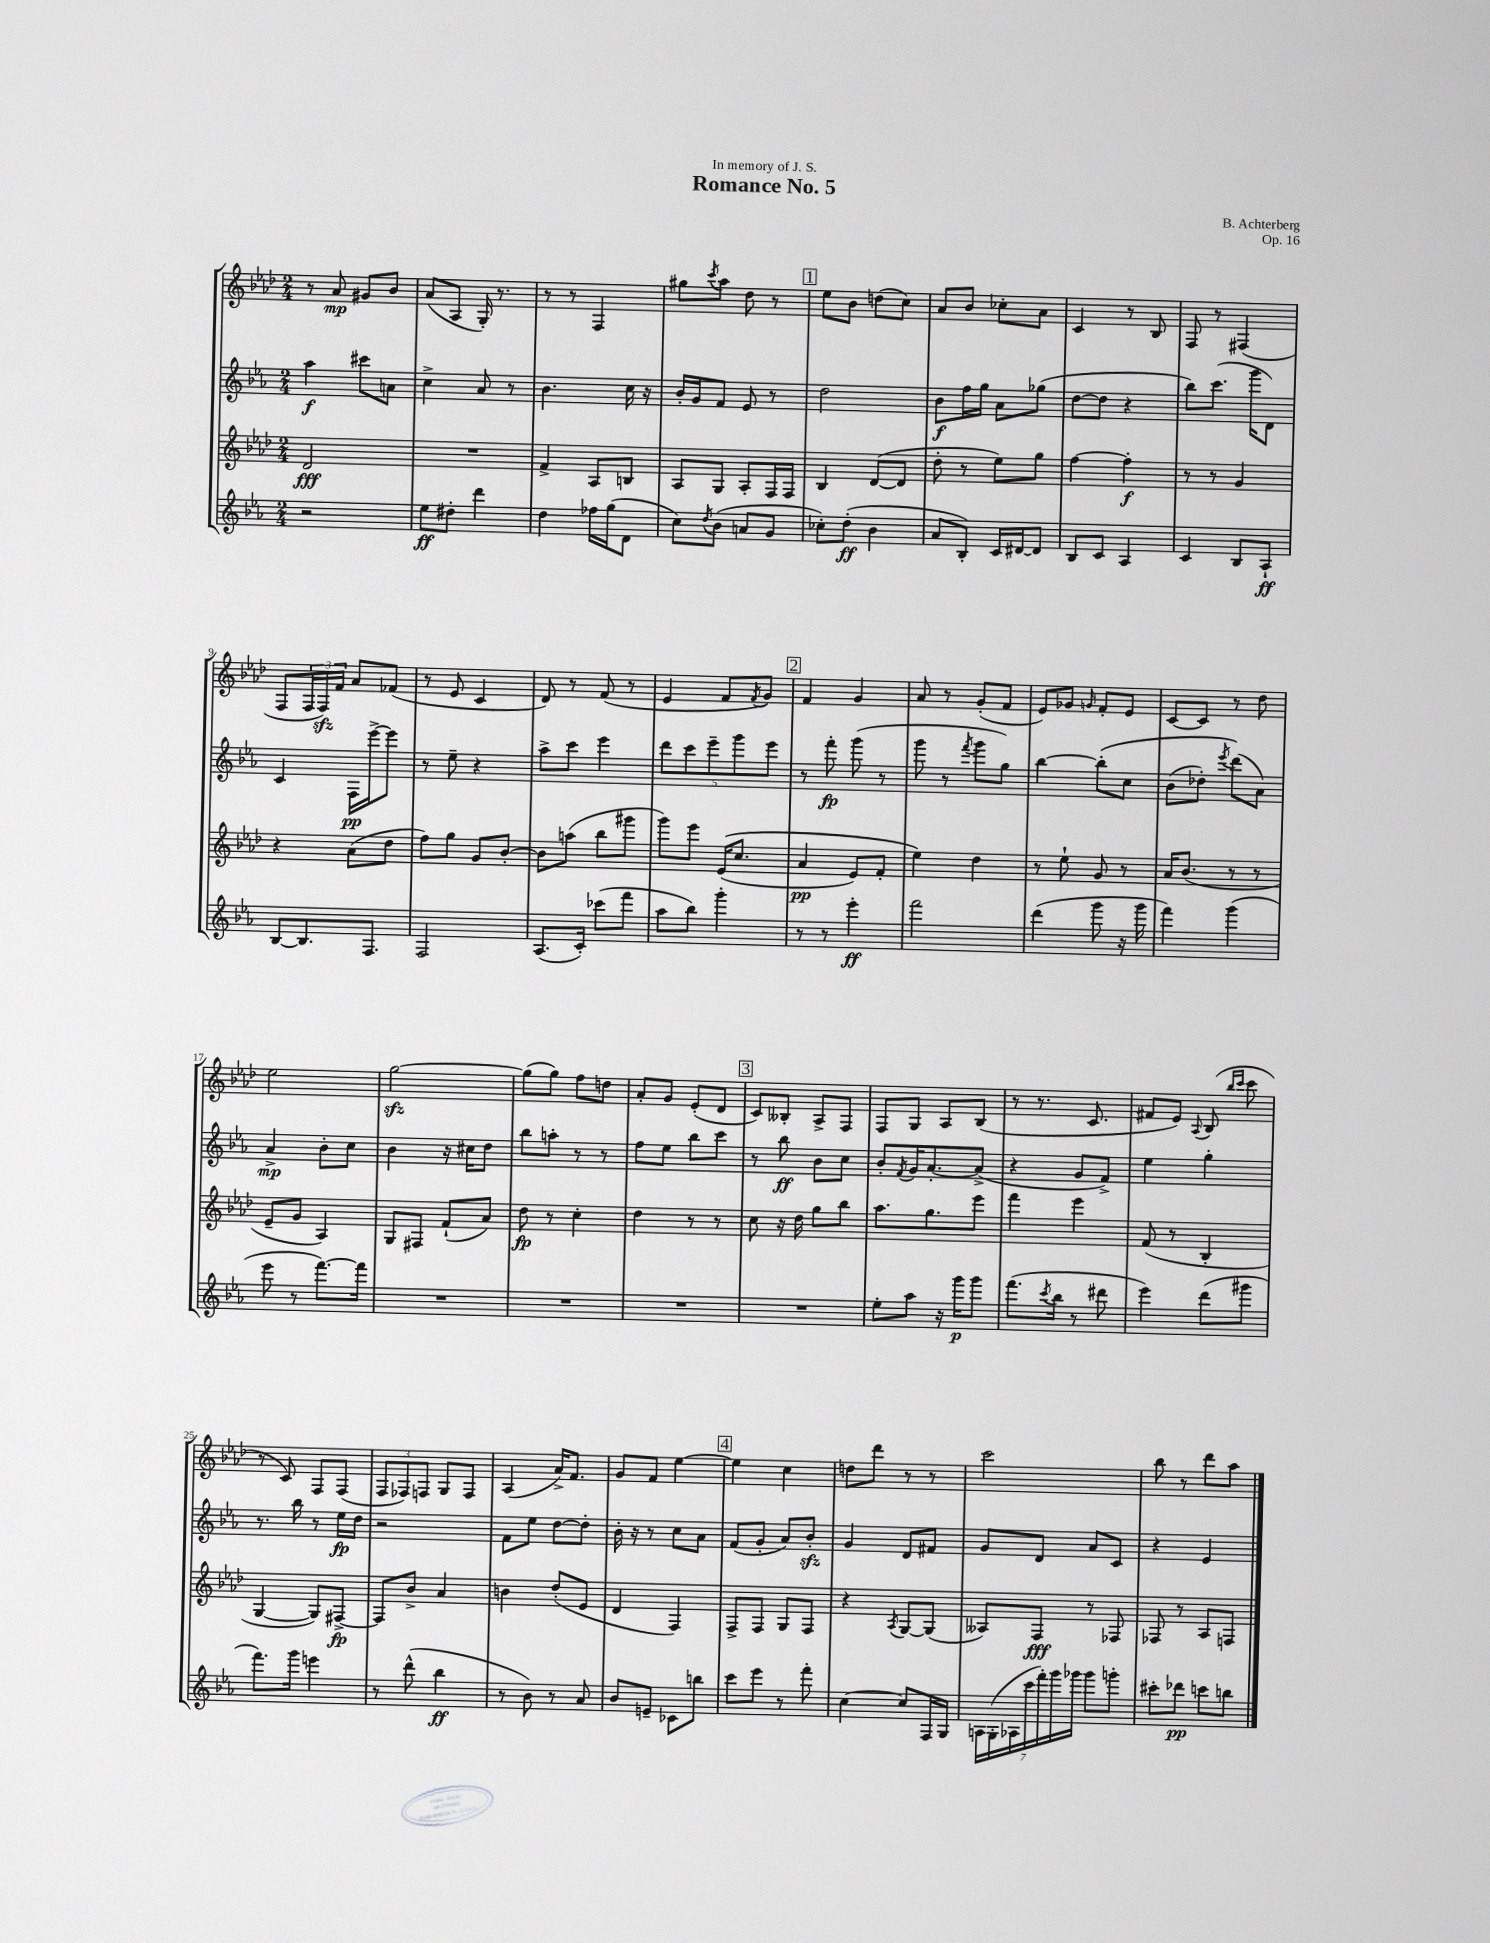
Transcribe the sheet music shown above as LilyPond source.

\header { title = "Romance No. 5" composer = "B. Achterberg" dedication = "In memory of J. S." opus = "Op. 16" }
<<
\new StaffGroup <<
\new Staff = "s0" {
    \clef treble \key aes \major \numericTimeSignature \time 2/4
    r8 aes'8\mp gis'8 bes'8 |
    aes'8( aes8 g16-.) r8. |
    r8 r8 f4 |
    gis''8 \acciaccatura { c'''8 } aes''8 des''8 r8 |
    \mark \markup { \box "1" } ees''8 bes'8 d''8( c''8) |
    aes'8 bes'8 ces''8-. aes'8 |
    c'4 r8 bes8 |
    f8 r8 fis4( |
    f8 \tuplet 3/2 { f16 f16\sfz) f'16 } aes'8 fes'8( |
    r8 ees'8 c'4 |
    des'8) r8 f'8( r8 |
    ees'4 f'8 \acciaccatura { f'8 } g'8) |
    \mark \markup { \box "2" } f'4 g'4 |
    aes'8 r8 g'8-.( f'8 |
    ees'8) ges'8 \grace { g'16 } f'8-. ees'8 |
    c'8~ c'8 r8 des''8 |
    ees''2 |
    g''2~\sfz |
    g''8( g''8) f''8 d''8 |
    aes'8-. g'8 ees'8-.( des'8 |
    \mark \markup { \box "3" } c'8) beses8-. aes8-> f8 |
    f8 g8 aes8 bes8( |
    r8 r8. c'8. |
    fis'8 ees'8) \appoggiatura { aes8 } bes8( \grace { bes''16 c'''16 } c'''8 |
    r8 c'8) f8 f8( |
    \tuplet 3/2 { f8 fes8) f8 } g8 f8 |
    aes4( aes'16->) f'8. |
    g'8 f'8 ees''4~ |
    \mark \markup { \box "4" } ees''4 c''4 |
    d''8 des'''8 r8 r8 |
    c'''2 |
    bes''8 r8 des'''8 aes''8 \bar "|." |
}
\new Staff = "s1" {
    \clef treble \key ees \major \numericTimeSignature \time 2/4
    aes''4\f cis'''8 a'8 |
    c''4-> aes'8 r8 |
    bes'4. c''16 r16 |
    bes'16-. g'16 f'8 ees'8 r8 |
    \mark \markup { \box "1" } d''2 |
    bes'8\f f''16 g''16 aes'8 ges''8( |
    d''8~ d''8 r4 |
    bes''8) c'''8.( g'''16 d'8) |
    c'4 f16\pp ees'''16~-> ees'''8 |
    r8 ees''8-- r4 |
    aes''8-> c'''8 ees'''4 |
    \tuplet 5/4 { d'''8 c'''8 ees'''8-- g'''8 ees'''8 } |
    \mark \markup { \box "2" } r8 f'''8-.\fp g'''8( r8 |
    g'''8 r8 \acciaccatura { f'''8 } g'''8 g''8) |
    bes''4~ bes''8-.\( c''8 |
    bes'8( des''8-.) \acciaccatura { ees'''8 } d'''8(\) aes'8) |
    aes'4->\mp bes'8-. c''8 |
    bes'4 r16 cis''16 d''8 |
    bes''8 a''8-. r8 r8 |
    f''8 ees''8 bes''8 c'''8 |
    \mark \markup { \box "3" } r8 bes''8\ff bes'8 c''8 |
    bes'8-. \acciaccatura { f'8 } g'16 aes'8.~-. aes'8->( |
    r4 g'8 f'8->) |
    ees''4 g''4-. |
    r8. bes''16 r8 ees''16\fp d''16 |
    r2 |
    f'8 ees''8 d''8~ d''8-. |
    bes'16-. r16 r8 c''8 aes'8 |
    \mark \markup { \box "4" } f'8( g'8-. aes'8) bes'8-.\sfz |
    g'4 d'8 fis'8 |
    g'8 d'8 aes'8 c'8 |
    r4 ees'4 \bar "|." |
}
\new Staff = "s2" {
    \clef treble \key aes \major \numericTimeSignature \time 2/4
    des'2\fff |
    R2 |
    f'4-> aes8 b8 |
    aes8 g8 aes8-. f16 f16 |
    \mark \markup { \box "1" } bes4 des'8~( des'8 |
    des''8-. r8 ees''8) g''8 |
    f''4~ f''4-.\f |
    r8 r8 g'4 |
    r4 aes'8( des''8 |
    f''8) g''8 g'8 bes'8~-. |
    bes'8 a''8( bes''8 gis'''8 |
    g'''8) ees'''8 ees'16(\( c''8. |
    \mark \markup { \box "2" } aes'4\pp ees'8) f'8-. |
    ees''4\) des''4 |
    r8 ees''8-! g'8 r8 |
    aes'16 bes'8.( r8 r8 |
    ees'8-- g'8 aes4) |
    g8 fis8 f'8-!( aes'8) |
    des''8\fp r8 c''4-. |
    des''4 r8 r8 |
    \mark \markup { \box "3" } c''8 r16 des''16 g''8 bes''8 |
    aes''8. g''8. ees'''8 |
    f'''4 ees'''4 |
    f'8( r8 bes4-. |
    g4~ g8) fis8~->\fp |
    fis8 bes'8-> aes'4 |
    b'4 des''8-.( ees'8 |
    des'4 f4) |
    \mark \markup { \box "4" } f8-> f8 g8 f8 |
    r4 \acciaccatura { aes8 } g8~ g8( |
    aeses8) f8\fff r8 fes8 |
    fes8 r8 aes8 f8 \bar "|." |
}
\new Staff = "s3" {
    \clef treble \key ees \major \numericTimeSignature \time 2/4
    r2 |
    ees''8\ff dis''8-. d'''4 |
    d''4 fes''16 g''16( d'8 |
    c''8) \acciaccatura { d''8 } bes'8( a'8 g'8 |
    \mark \markup { \box "1" } ces''8-.) d''8-.\ff( bes'4 |
    aes'8 bes8-.) c'16 dis'16~ dis'8 |
    bes8 c'8 aes4 |
    c'4 bes8 aes8-!\ff |
    bes8~ bes8. f8. |
    f2 |
    aes8.( c'16-.) ces'''8( f'''8 |
    aes''8 bes''8) g'''4-. |
    \mark \markup { \box "2" } r8 r8 ees'''4-.\ff |
    f'''2 |
    d'''4( g'''8 r16 g'''16 |
    f'''4) g'''4( |
    ees'''8 r8 f'''8.~) f'''16 |
    R2 |
    R2 |
    R2 |
    \mark \markup { \box "3" } R2 |
    ees''8-. aes''8 r16 g'''16\p g'''8 |
    f'''8.( \acciaccatura { c'''8 } bes''16 r8 dis'''8 |
    ees'''4) d'''8( gis'''8 |
    f'''8.) g'''16 e'''4 |
    r8 d'''8-^( bes''4\ff |
    r8 bes'8) r8 aes'8 |
    bes'8 e'8-- ces'8 b''8 |
    \mark \markup { \box "4" } c'''8 ees'''8 r8 f'''8-. |
    c''4~ c''8 f16 g16 |
    \tuplet 7/4 { a16 g16-.( aes16 c'''16 f'''16-.) g'''16 ges'''16 } ges'''8 g'''8-. |
    cis'''8-. des'''8\pp c'''8 b''8 \bar "|." |
}
>>
>>
